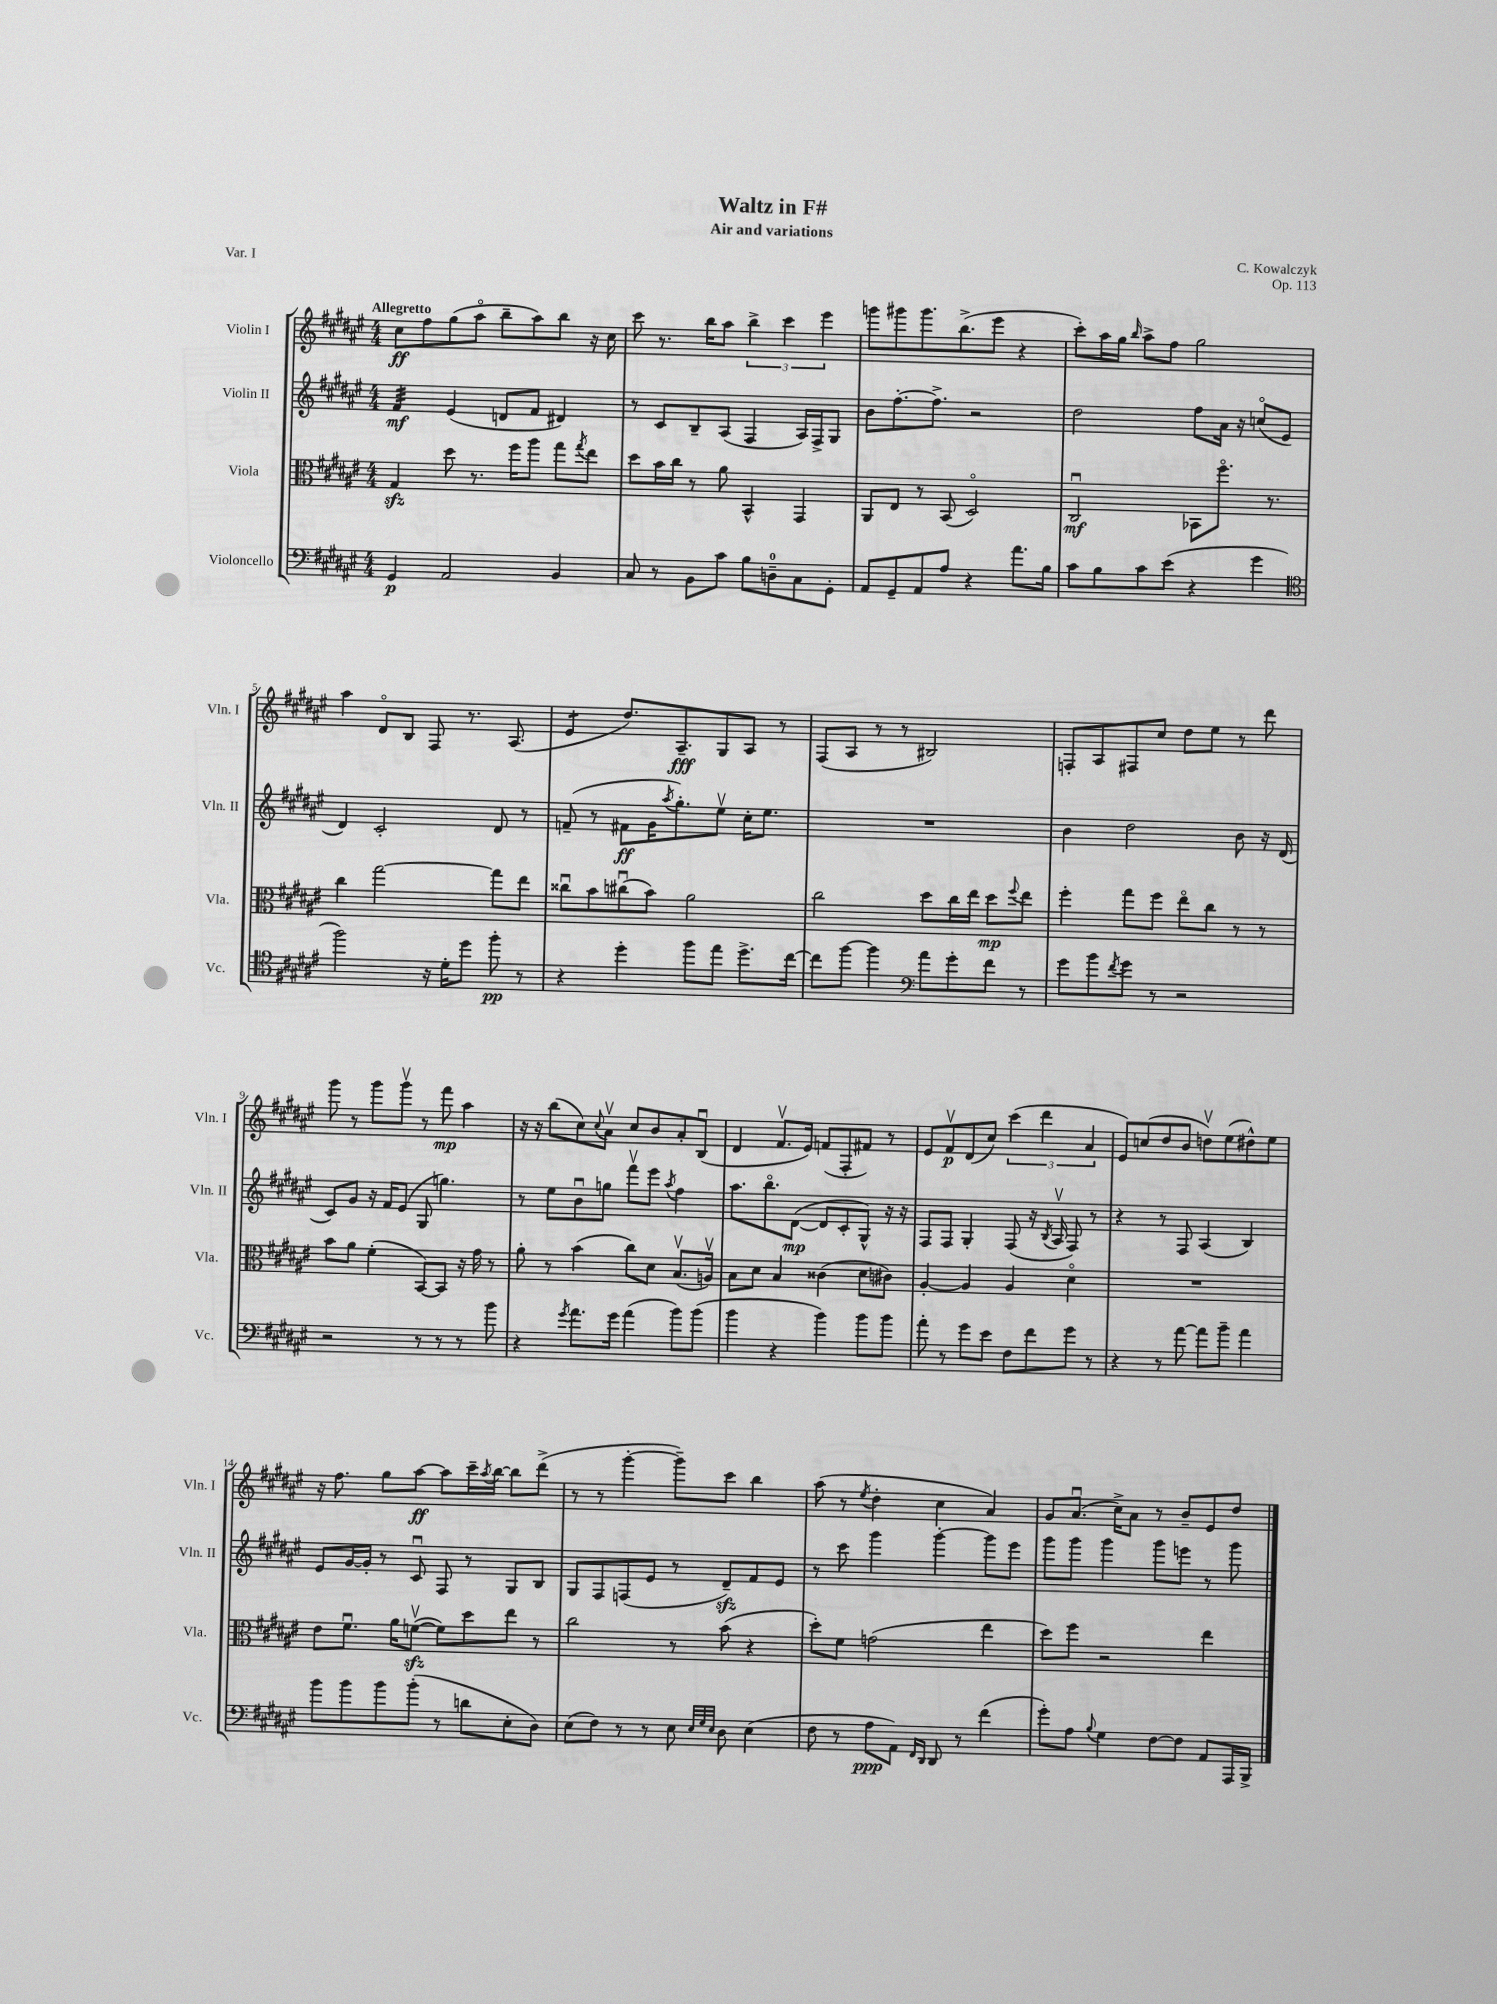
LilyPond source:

\header { title = "Waltz in F#" composer = "C. Kowalczyk" subtitle = "Air and variations" opus = "Op. 113" piece = "Var. I" }
<<
\new StaffGroup <<
\new Staff = "s0" \with { instrumentName = "Violin I" shortInstrumentName = "Vln. I" } {
    \clef treble \key fis \major \numericTimeSignature \time 4/4 \tempo "Allegretto"
    cis''8\ff fis''8 gis''8( ais''8\flageolet b''8-- ais''8) b''8 r16 cis''16 |
    cis'''8 r8. b''16 ais''8 \tuplet 3/2 { b''4-> cis'''4 eis'''4 } |
    g'''8 gis'''8 gis'''8. b''8.->( eis'''8 r4 |
    cis'''8-.) ais''16 gis''16 \grace { b''16 } ais''8-> fis''8 gis''2 |
    ais''4 dis'8\flageolet b8 fis8 r8. ais8.( |
    eis'4:8 dis''8.) ais8.--\fff gis8 ais8 r8 |
    fis8( ais8 r8 r8 bis2) |
    f8-. ais8 fis8 cis''8 dis''8 eis''8 r8 dis'''8 |
    gis'''8 r8 gis'''8 gis'''8\upbow r8 fis'''8\mp ais''4 |
    r16 r16 b''8( cis''8) \appoggiatura { cis''8 } ais'8\upbow cis''8 b'8 ais'8-. b8\downbow( |
    dis'4 fis'8.\upbow eis'16) f'8( fis8-. fis'8) r8 |
    eis'8 fis'8\upbow\p dis'8( cis''8) \tuplet 3/2 { cis'''4( dis'''4 ais'4 } |
    eis'8) c''8( dis''8 b'8 d''8\upbow) eis''8( dis''8-^) eis''8 |
    r16 fis''8. gis''8 ais''8~\ff ais''8 cis'''16-- \acciaccatura { ais''8 } b''16~ b''8 dis'''8->( |
    r8 r8 gis'''4~-. gis'''8--) cis'''8 b''4 |
    ais''8( r8 \acciaccatura { eis''8 } dis''4-. cis''4 ais'4) |
    gis'8 ais'8.\downbow( cis''16->) ais'8 r8 b'8-- eis'8 dis''8 \bar "|." |
}
\new Staff = "s1" \with { instrumentName = "Violin II" shortInstrumentName = "Vln. II" } {
    \clef treble \key fis \major \numericTimeSignature \time 4/4
    fis'4:32\mf eis'4( d'8 fis'8 dis'4) |
    r8 cis'8 b8-- ais8( fis4 ais16) fis16-> gis8 |
    b'8 fis''8.~-. fis''8.-> r2 |
    dis''2 fis''8 ais'16 r16 c''8\flageolet( eis'8 |
    dis'4) cis'2-. dis'8 r8 |
    f'8--( r8 fis'8\ff gis'16 \acciaccatura { ais''8 } gis''8.-.) eis''8\upbow cis''16-. eis''8. |
    R1 |
    b'4 dis''2 b'8 r16 dis'16( |
    cis'8) gis'8 r16 fis'16 eis'8( gis8 g''4.) |
    r8 eis''8 b'8\downbow g''8 fis'''8\upbow eis'''8 \acciaccatura { ais''8 } fis''4 |
    ais''8. b''8.\flageolet dis'8~\mp( dis'8 cis'8-. gis8-^) r16 r16 |
    fis8 fis8 gis4-. fis8( r16 \acciaccatura { b8 } ais16\upbow fis8) r8 |
    r4 r8 fis8 ais4( b4) |
    eis'8 gis'16~ gis'16-. r8 cis'8\downbow fis8 r8 gis8 b8 |
    gis8 fis8 f8( eis'8 r8 dis'8--\sfz) fis'8 eis'8 |
    r8 cis'''8 gis'''4 gis'''4~-. gis'''8 eis'''8 |
    gis'''8 gis'''8 gis'''4 gis'''8 e'''8 r8 gis'''8 \bar "|." |
}
\new Staff = "s2" \with { instrumentName = "Viola" shortInstrumentName = "Vla." } {
    \clef alto \key fis \major \numericTimeSignature \time 4/4
    gis4\sfz dis''8 r8. fis''16 ais''8 gis''8 \acciaccatura { gis''8 } eis''8 |
    dis''8 b'16 cis''16 r8 ais'8 b,4-^ gis,4 |
    ais,8 eis8 r8 b,8( dis2\flageolet) |
    cis2\downbow\mf bes,8 fis''8.\flageolet r8. |
    cis''4 gis''2~ gis''8 eis''8 |
    cisis''8\downbow b'8 cis''8\downbow( b'8) ais'2 |
    cis''2 dis''8 cis''16 eis''16 dis''8\mp \appoggiatura { fis''8 } eis''8 |
    fis''4-. gis''8 fis''8 eis''8\flageolet cis''8 r8 r8 |
    b'8 ais'8 fis'4-.( b,8~) b,8 r16 gis'16 r8 |
    ais'8-. r8 b'4( cis''8) dis'8 b8.\upbow( a16\upbow) |
    b8 dis'8 b4 cisis'4( dis'8 cis'8) |
    ais4~-. ais4 ais4 dis'4\flageolet |
    R1 |
    eis'8 fis'8.\downbow ais'16 f'8~\upbow\sfz( f'8) dis''8 eis''8 r8 |
    cis''2 r8 b'8( r4 |
    dis''8-.) fis'8 g'2( eis''4 |
    dis''8) fis''8 r2 eis''4 \bar "|." |
}
\new Staff = "s3" \with { instrumentName = "Violoncello" shortInstrumentName = "Vc." } {
    \clef bass \key fis \major \numericTimeSignature \time 4/4
    gis,4\p ais,2 b,4 |
    cis8 r8 b,8 cis'8 b8 d8-0-- cis8 gis,8-. |
    ais,8 gis,8-- ais,8 ais8 r4 ais'8. b16 |
    cis'8 b8 cis'8 eis'8( r4 gis'4 |
    \clef tenor fis''2) r16 dis'16-. dis''8 fis''8-.\pp r8 |
    r4 dis''4-. fis''8 eis''8 dis''8.-> cis''16~ |
    cis''8 fis''8~ fis''4 \clef bass ais'8 gis'8-. fis'8 r8 |
    gis'8 b'8 \acciaccatura { fis'8 } gis'8 r8 r2 |
    r2 r8 r8 r8 b'8 |
    r4 \acciaccatura { gis'8 } ais'8. gis'16 ais'4( b'8) b'8( |
    b'4 r4 b'4) b'8 b'8 |
    ais'8-. r8 gis'8 eis'8 fis8 fis'8 gis'8 r8 |
    r4 r8 ais'8~ ais'8 b'8-- ais'4 |
    b'8 b'8 b'8 b'8-.( r8 d'8 eis8-. dis8) |
    eis8( fis8) r8 r8 eis8 \grace { eis32 gis32 eis32 } dis8 eis4( |
    fis8 r8 ais8\ppp ais,8) \grace { fis,16 dis,16 } dis,8 r8 fis'4( |
    gis'8-.) ais8 \appoggiatura { b8 } gis4 fis8~ fis8 ais,8 ais,,16 b,,16-> \bar "|." |
}
>>
>>
